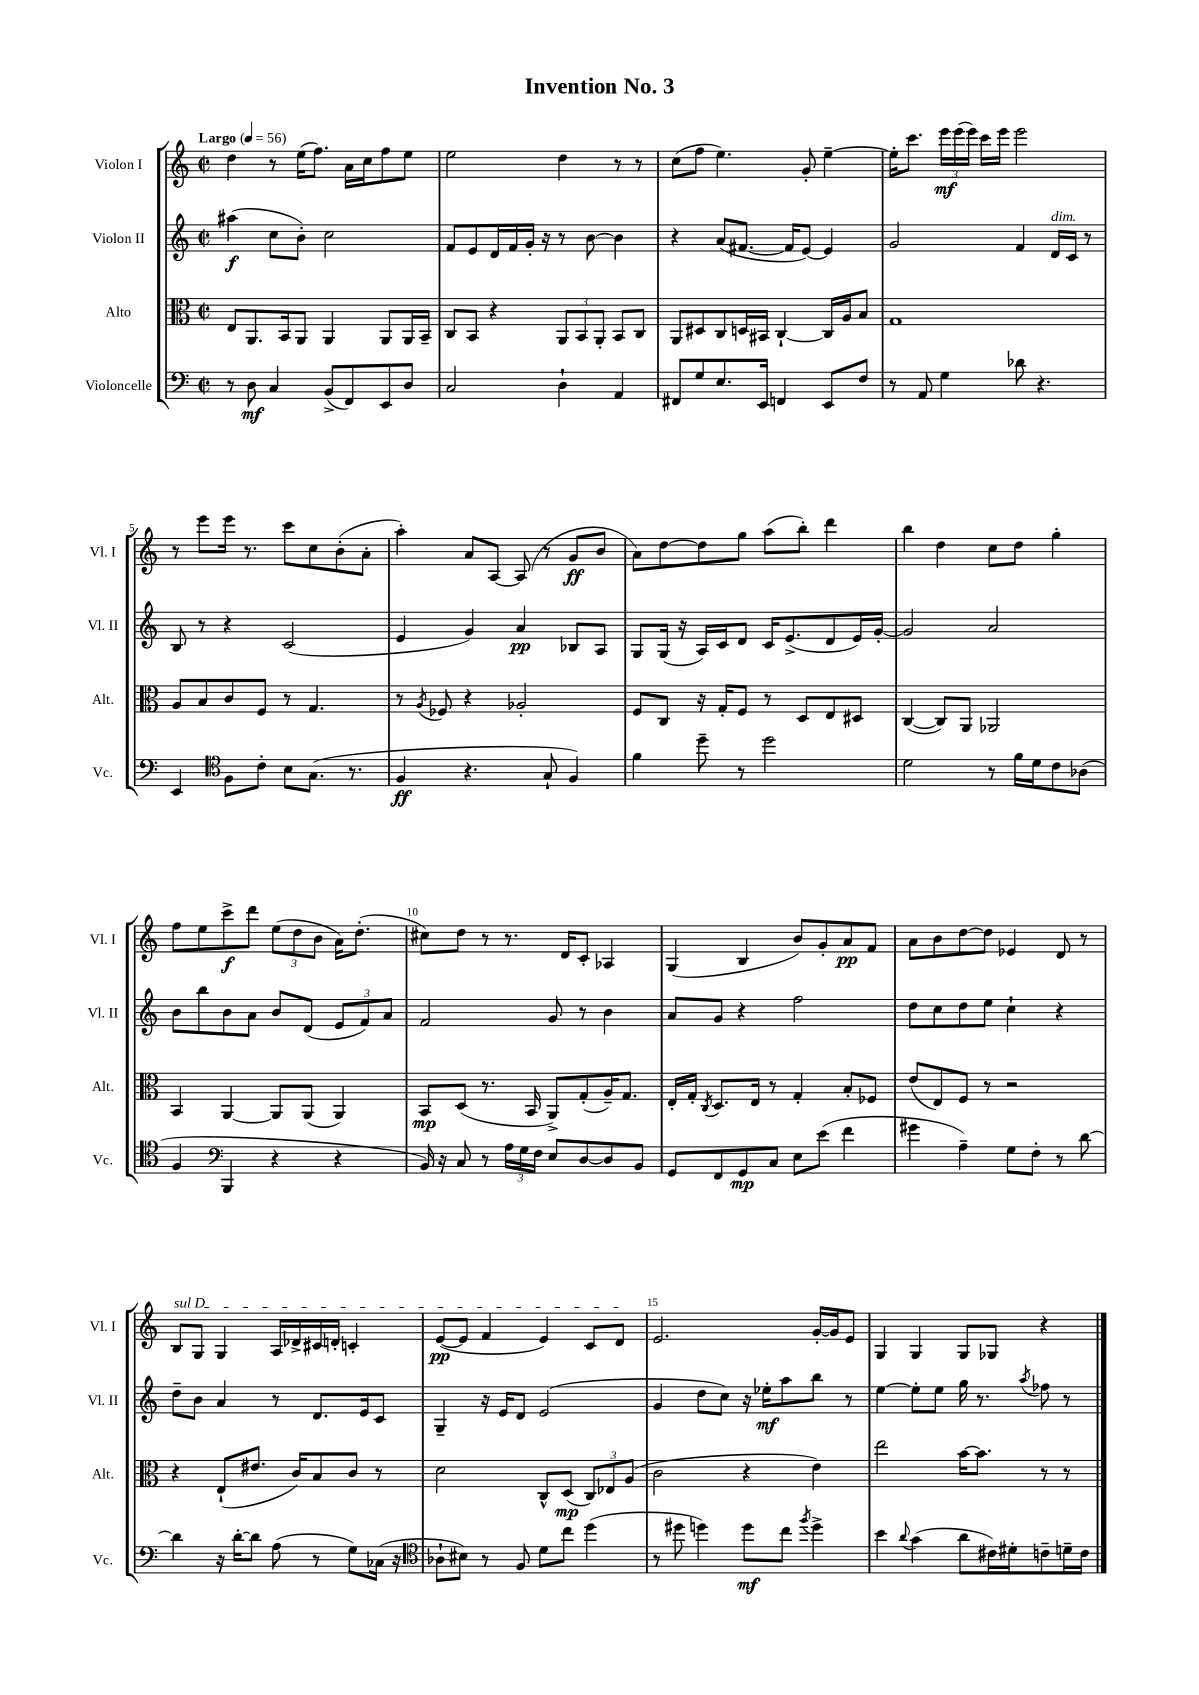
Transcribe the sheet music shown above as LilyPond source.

\header { title = "Invention No. 3" }
<<
\new StaffGroup <<
\new Staff = "s0" \with { instrumentName = "Violon I" shortInstrumentName = "Vl. I" } {
    \clef treble \key c \major \defaultTimeSignature \time 2/2 \tempo "Largo" 4 = 56
    \autoBeamOff d''4 r8 e''16[( f''8.]) a'16[ c''16 f''8 e''8] |
    e''2 d''4 r8 r8 |
    c''8[( f''8] e''4.) g'8-. e''4~-- |
    e''16[-. c'''8.] \tuplet 3/2 { e'''16[\mf e'''16( e'''16]) } c'''16[ e'''16] e'''2 |
    r8 e'''8[ e'''16] r8. c'''8[ c''8 b'8-.( a'8]-. |
    a''4-.) a'8[ a8]~ a8( r8 g'8[\ff b'8] |
    a'8[) d''8~ d''8 g''8] a''8[( b''8]-.) d'''4 |
    b''4 d''4 c''8[ d''8] g''4-. |
    f''8[ e''8 c'''8->\f d'''8] \tuplet 3/2 { e''8[( d''8 b'8] } a'16[) d''8.]-.( |
    cis''8[) d''8] r8 r8. d'16[ c'8]-. aes4 |
    g4( b4 b'8[) g'8-. a'8\pp f'8] |
    a'8[ b'8 d''8~ d''8] ees'4 d'8 r8 |
    \once \override TextSpanner.bound-details.left.text = \markup { \italic "sul D" } b8[\startTextSpan g8] g4 a16[ des'16-> cis'16 d'16]-. c'4-. |
    e'8[~\pp( e'8] f'4 e'4) c'8[ d'8]\stopTextSpan |
    e'2. g'16[~-. g'16 e'8] |
    g4 g4 g8[ ges8] r4 \bar "|." |
}
\new Staff = "s1" \with { instrumentName = "Violon II" shortInstrumentName = "Vl. II" } {
    \clef treble \key c \major \defaultTimeSignature \time 2/2
    \autoBeamOff ais''4\f( c''8[ b'8]-.) c''2 |
    f'8[ e'8 d'16 f'16 g'16]-. r16 r8 b'8~ b'4 |
    r4 a'8[( fis'8.]~ fis'16[ e'8]~) e'4 |
    g'2 f'4 d'16[^\markup { \italic "dim." } c'16] r8 |
    b8 r8 r4 c'2( |
    e'4 g'4) a'4\pp bes8[ a8] |
    g8[ g16]( r16 a16[) c'16 d'8] c'16[ e'8.->( d'8 e'16) g'16]~-. |
    g'2 a'2 |
    b'8[ b''8 b'8 a'8] b'8[ d'8]( \tuplet 3/2 { e'8[ f'8) a'8] } |
    f'2 g'8 r8 b'4 |
    a'8[ g'8] r4 f''2 |
    d''8[ c''8 d''8 e''8] c''4-! r4 |
    d''8[-- b'8] a'4 r8 d'8.[ e'16 c'8] |
    g4-- r16 e'16[ d'8] e'2( |
    g'4 d''8[ c''8]) r16 ees''16[-.\mf a''8 b''8] r8 |
    e''4~ e''8[-. e''8] g''16 r8. \acciaccatura { a''8 } fes''8 r8 \bar "|." |
}
\new Staff = "s2" \with { instrumentName = "Alto" shortInstrumentName = "Alt." } {
    \clef alto \key c \major \defaultTimeSignature \time 2/2
    \autoBeamOff e8[ a,8. b,16 a,8] a,4 a,8[ a,16 b,16]-- |
    c8[ b,8] r4 \tuplet 3/2 { a,8[ b,8 a,8]-. } b,8[ c8] |
    a,8[ dis8 c8 d16 bis,16] c4~-! c16[ a16 b8] |
    g1 |
    a8[ b8 c'8 f8] r8 g4. |
    r8 \acciaccatura { a8 } fes8 r4 aes2-. |
    f8[ c8] r16 g16[-. f8] r8 d8[ e8 dis8] |
    c4~( c8[) a,8] aes,2 |
    b,4 a,4~ a,8[ a,8]( a,4) |
    b,8[\mp d8]( r8. b,16 a,8[->) g8-.( a16--) g8.] |
    e16[-. g16]-. \acciaccatura { c8 } d8.[ e16] r8 g4-. b8[-. fes8] |
    e'8[( e8) f8] r8 r2 |
    r4 e8[-!( eis'8.] c'16[) b8 c'8] r8 |
    d'2 c8[-^ d8]\mp( \tuplet 3/2 { c8[) ees8 a8]( } |
    c'2 r4 e'4) |
    e''2 b'16[~ b'8.] r8 r8 \bar "|." |
}
\new Staff = "s3" \with { instrumentName = "Violoncelle" shortInstrumentName = "Vc." } {
    \clef bass \key c \major \defaultTimeSignature \time 2/2
    \autoBeamOff r8 d8\mf c4 b,8[->( f,8) e,8 d8] |
    c2 d4-! a,4 |
    fis,8[ g8 e8. e,16] f,4 e,8[ f8] |
    r8 a,8 g4 des'8 r4. |
    e,4 \clef tenor f8[ c'8]-. b8[ g8.]( r8. |
    f4\ff r4. g8-! f4) |
    f'4 d''8-- r8 d''2 |
    d'2 r8 f'16[ d'16 c'8 aes8]( |
    f4 \clef bass b,,4 r4 r4 |
    b,16) r16 c8 r8 \tuplet 3/2 { a16[ g16 f16] } e8[ d8~ d8 b,8] |
    g,8[ f,8 g,8\mp c8] e8[ e'8]( f'4 |
    gis'4 a4--) g8[ f8]-. r8 d'8~ |
    d'4 r16 d'16[~-. d'8] a8( r8 g8[) ces16]( r16 |
    \clef tenor aes8[-! bis8]) r8 f8 d'8[ c''8] d''4( |
    r8 dis''8 d''4) d''8[\mf c''8] \acciaccatura { f''8 } d''4-> |
    b'4 \appoggiatura { a'8 } g'4( a'8[ cis'16) dis'16-. c'8-- d'16-- c'16] \bar "|." |
}
>>
>>
\layout { \context { \Score \override BarNumber.break-visibility = ##(#f #t #t) barNumberVisibility = #(every-nth-bar-number-visible 5) } }
